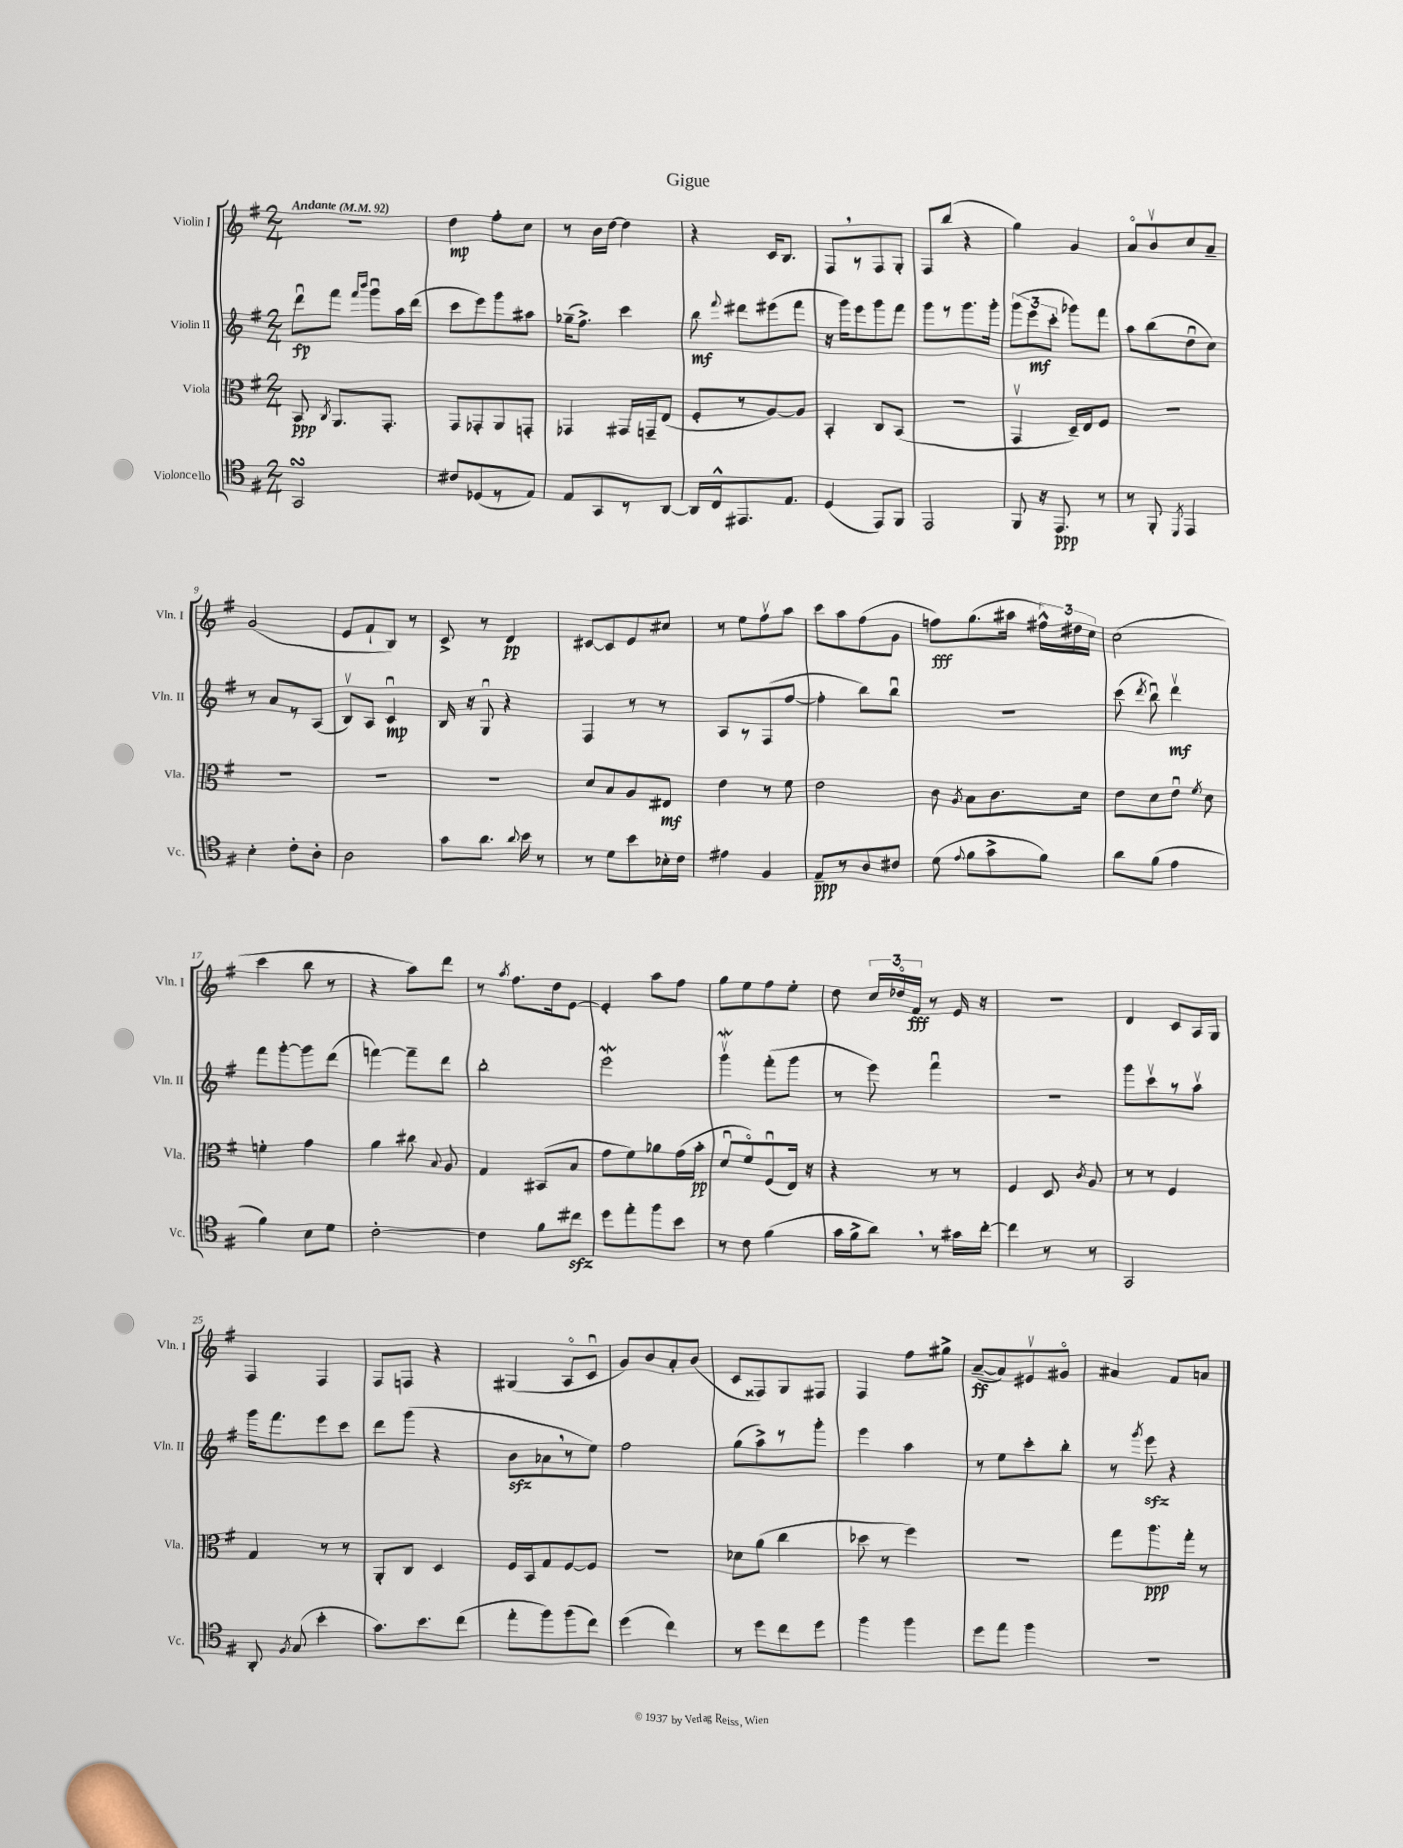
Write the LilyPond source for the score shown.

\header { title = "Gigue" }
<<
\new StaffGroup <<
\new Staff = "s0" \with { instrumentName = "Violin I" shortInstrumentName = "Vln. I" } {
    \clef treble \key g \major \numericTimeSignature \time 2/4 \tempo "Andante" 4 = 92
    \autoBeamOff R2 |
    d''4\mp fis''8[-. c''8] |
    r8 b'16[ d''16]~ d''4 |
    r4 c'16[ b8.] |
    fis8[ \breathe r8 fis8 g8]-. |
    fis8[ b''8]( r4 |
    g''4) g'4 |
    a'8[\flageolet b'8\upbow c''8 a'8]-- |
    g'2( |
    e'8[ fis'8-! b8]) r8 |
    c'8-> r8 d'4\pp |
    cis'8[~ cis'8 e'8 cis''8] |
    r8 e''8[ fis''8\upbow a''8] |
    c'''8[ a''8 fis''8( g'8] |
    f''8[\fff) g''8.( ais''16] \tuplet 3/2 { fis''16[-^) dis''16 c''16] } |
    c''2( |
    c'''4 b''8 r8 |
    r4 a''8[) d'''8] |
    r8 \acciaccatura { a''8 } fis''8.[ d''16 e'8]~ |
    e'4-. a''8[ fis''8] |
    g''8[ e''8 fis''8 e''8]-. |
    d''8 \tuplet 3/2 { c''16[ des''16\flageolet fis'16]\fff } r8 e'16 r16 |
    R2 |
    d'4 c'8[ a16 g16] |
    fis4 fis4 |
    fis8[ f8] r4 |
    gis4( a8[\flageolet c'8]\downbow |
    g'8[) b'8 a'8-. b'8]( |
    c'8[ fisis8) g8 fis8] |
    fis4 fis''8[ gis''8]-> |
    a'8[~--\ff( a'8) eis'8\upbow gis'8]\flageolet |
    ais'4 fis'8[ a'8] \bar "|." |
}
\new Staff = "s1" \with { instrumentName = "Violin II" shortInstrumentName = "Vln. II" } {
    \clef treble \key g \major \numericTimeSignature \time 2/4
    \autoBeamOff d'''8[\downbow\fp fis'''8] \grace { fis'''16[ b'''16] } g'''8[\downbow a''16 d'''16]( |
    c'''8[ e'''8) g'''8 ais''8] |
    ges''16[--( fis''8.]->) c'''4 |
    b''8\mf \appoggiatura { fis'''8 } dis'''8[ eis'''8( fis'''8] |
    r16 g'''16[) e'''8 g'''8 fis'''8] |
    g'''8[ r8 g'''8. g'''16]-. |
    \tuplet 3/2 { g'''8[( e'''8\mf c'''8]-. } ges'''8[) fis'''8] |
    a''8[ b''8( d''8\downbow c''8]) |
    r8 a'8[ r8 a8]( |
    b8[\upbow) a8] c'4\downbow\mp |
    b16 r16 g8\downbow r4 |
    fis4 r8 r8 |
    a8[ r8 fis8( fis''8]~ |
    fis''4-. b''8[) b''8]\downbow |
    R2 |
    c'''8( \acciaccatura { d'''8 } b''8\downbow) d'''4\upbow\mf |
    fis'''8[ g'''8~-. g'''8 d'''8]( |
    f'''4~) f'''8[-- d'''8] |
    b''2-. |
    e'''2\mordent |
    g'''4\upbow\mordent fis'''8[-.( g'''8] |
    r8 e'''8) fis'''4\downbow |
    R2 |
    g'''8[ c'''8\upbow r8 a''8]\upbow |
    g'''16[ fis'''8. e'''8 c'''8] |
    d'''8[ g'''8]( r4 |
    b'8[\sfz aes'8 \breathe r8 e''8]) |
    fis''2 |
    g''8[( a''8->) r8 g'''8]-. |
    e'''4 a''4 |
    r8 e''8[ c'''8-. b''8]-. |
    r8 \acciaccatura { g'''8 } e'''8\sfz r4 \bar "|." |
}
\new Staff = "s2" \with { instrumentName = "Viola" shortInstrumentName = "Vla." } {
    \clef alto \key g \major \numericTimeSignature \time 2/4
    \autoBeamOff b,8\ppp \acciaccatura { c8 } a,8.[ g,8.]-. |
    g,8[ ges,8-. a,8 g,8]-. |
    ges,4 gis,16[ g,16-- e8]( |
    fis8[-. r8 a8~) a8] |
    b,4-. c8[ b,8]( |
    R2 |
    g,4\upbow d16[--) e16 fis8] |
    R2 |
    R2 |
    R2 |
    R2 |
    d'8[ b8 a8 eis8]\mf |
    e'4 r8 fis'8 |
    e'2 |
    c'8 \acciaccatura { a8 } b8[ c'8. d'16] |
    e'8[ d'8 e'8]\downbow \acciaccatura { fis'8 } d'8 |
    f'4-. g'4 |
    a'4 cis''8 \appoggiatura { b8 } a8 |
    g4 bis,8[( b8] |
    g'8[ fis'8) aes'8 g'16( b'16]-.\pp |
    d'8[\downbow fis'8\flageolet) fis8\downbow( e16]) r16 |
    r4 r8 r8 |
    fis4 d8 \acciaccatura { c'8 } a8 |
    r8 r8 fis4 |
    g4 r8 r8 |
    a,8[-. c8] d4 |
    fis16[ b,16 g8 fis8~ fis8] |
    r2 |
    des'8[ a'8]( c''4 |
    des''8 r8 fis''4) |
    R2 |
    g''8[ a''8.\ppp g''16]-. r8 \bar "|." |
}
\new Staff = "s3" \with { instrumentName = "Violoncello" shortInstrumentName = "Vc." } {
    \clef tenor \key g \major \numericTimeSignature \time 2/4
    \autoBeamOff g,2\turn |
    cis'8[ des8( r8 e8]) |
    e8[ g,8 r8 a,8]~ |
    a,16[ c16-^ eis,8. e8.] |
    d4( e,8[) fis,8] |
    e,2 |
    fis,8 r16 e,8.\ppp r8 |
    r8 fis,8-. \acciaccatura { d,8 } e,4 |
    b4-. c'8[-. a8]-. |
    a2 |
    g'8[ a'8.] \appoggiatura { a'8 } b'16 r8 |
    r8 d'8[ b'8 bes16-. c'16] |
    eis'4 fis4 |
    e8[--\ppp r8 a8 cis'8] |
    d'8( \appoggiatura { e'8 } fis'8[ g'8-> fis'8]) |
    a'8[ fis'8]( e'4 |
    fis'4) b8[ d'8] |
    c'2~-. |
    c'4 fis'8[ cis''8]\sfz |
    d''8[ e''8-. fis''8 b'8] |
    r8 c'8 fis'4( |
    g'16[ fis'16-> a'8]) \breathe r8 gis'16[ c''16]~-. |
    c''4 r8 r8 |
    g,2 |
    a,8-. \acciaccatura { fis8 } g8( b'4-. |
    g'8.[) b'8. c''8]( |
    e''8[-. fis''8) fis''8( c''8]) |
    d''4( c''4) |
    r8 d''8[ c''8 d''8] |
    fis''4 fis''4 |
    d''8[ e''8] fis''4 |
    r2 \bar "|." |
}
>>
>>
